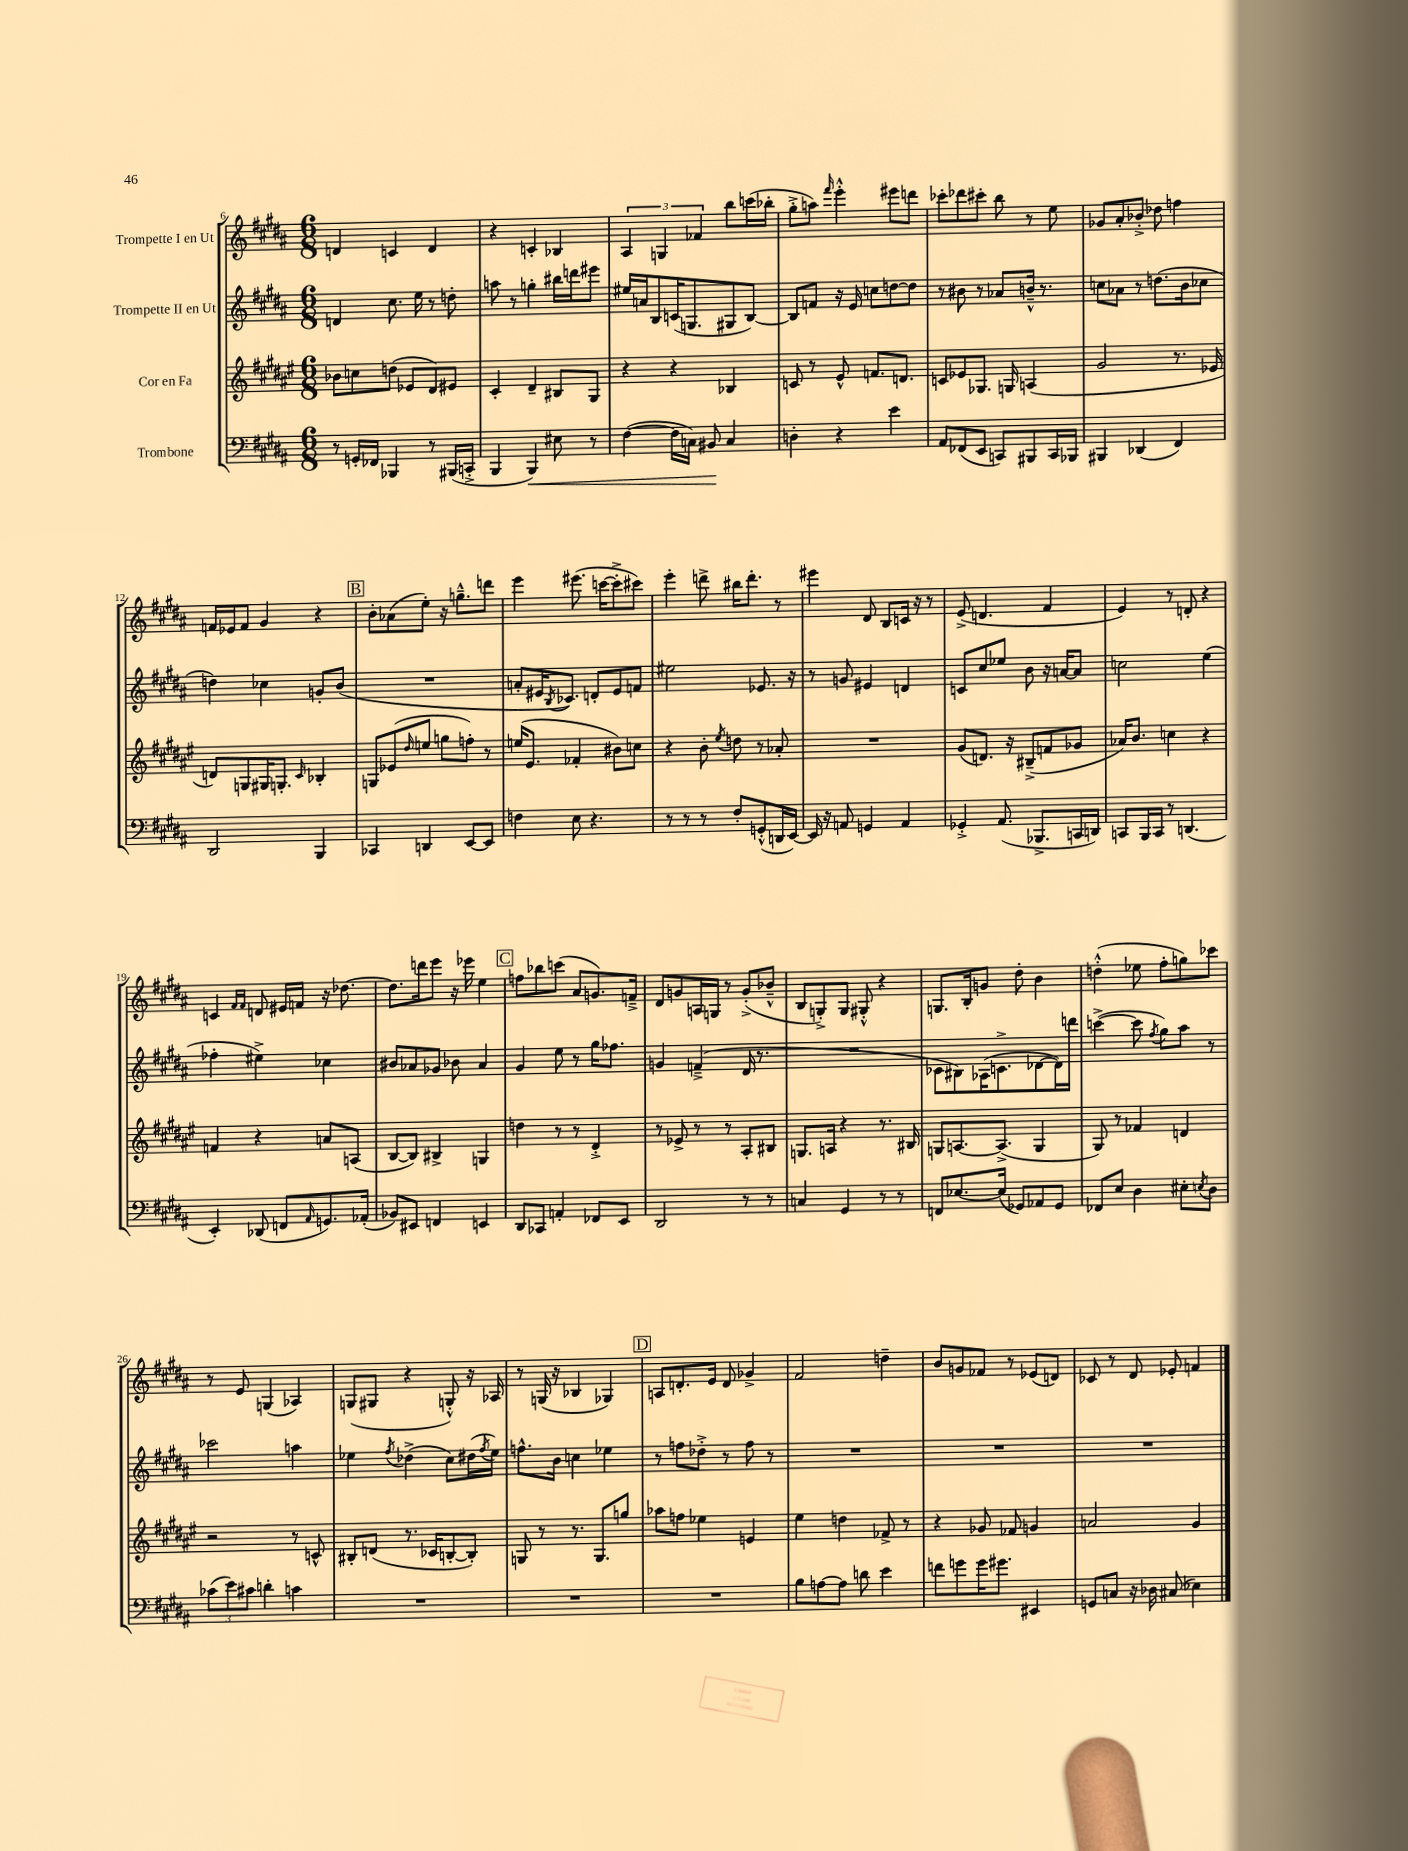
<<
\new StaffGroup <<
\new Staff = "s0" \with { instrumentName = "Trompette I en Ut" } {
    \clef treble \key b \major \numericTimeSignature \time 6/8
    d'4 c'4 d'4 |
    r4 c'4-. bes4 |
    \tuplet 3/2 { ais4 g4 fes'4 } b''8 c'''16( bes''16-. |
    gis''8-.-> a''8) \grace { fis'''16 } e'''4-.-^ eis'''8 d'''8 |
    ces'''8-. des'''8 cis'''8-. b''8 r8 e''8 |
    ges'8 ais'8-. bes'8-.-> des''8 f''4 |
    f'16 ees'16 f'8 gis'4 r4 |
    \mark \markup { \box "B" } b'8-. aes'8( e''8-.) r16 g''8.---^ d'''8 |
    e'''4 eis'''8.( c'''16~ c'''8-.-> cis'''8) |
    e'''4-. d'''8-> bis''16 d'''8.-. r8 |
    eis'''4 dis'8 b8 c'16 r16 r8 |
    e'8->( d'4. fis'4 |
    e'4) r8 d'8-. r4 |
    c'4 \grace { fis'16 fis'16 } d'8 eis'16 f'16 r16 des''8.~ |
    des''8. d'''16 e'''8 r16 ees'''16 e''4 |
    \mark \markup { \box "C" } f''8 bes''8 c'''8( ais'8 g'8.) f'16---> |
    dis'8 g'8 a16 g16 r8 g'8-.->( bes'8---^ |
    b8 g8-.->) g8 gis8-.-^ r4 |
    g8. b16-. g'8 dis''8-. b'4 |
    d''4-.-^( ees''8 fis''8-. g''8) ces'''8 |
    r8 e'8 g4( aes4) |
    g8( gis8 r4 g8-.-^) r16 aes16 |
    r8 g16( r16 bes4 ges4) |
    \mark \markup { \box "D" } a8 d'8.-. e'16 d'8 ges'4-> |
    fis'2 d''4-- |
    b'8 g'8 fes'8 r8 ees'8( d'8) |
    ces'8 r8 dis'8 ees'8-. f'4 \bar "|." |
}
\new Staff = "s1" \with { instrumentName = "Trompette II en Ut" } {
    \clef treble \key b \major \numericTimeSignature \time 6/8
    d'4 cis''8. e''16 r8 d''8-. |
    a''8 r8 g''4-. bis''16 d'''16 eis'''8 |
    eis''16 a'16 b8 c'16( g8. gis8 b8~) |
    b8 f'8 r16 e'16 c''8 d''8~ d''8 |
    r8 bis'8 r8 aes'8 b'16---^ r8. |
    c''8 aes'8 r8 d''8.( b'16 ces''8 |
    d''4) ces''4 g'8-. b'8( |
    \mark \markup { \box "B" } R2. |
    a'8-. eis'16 \acciaccatura { b8 } ces'8.) d'8-. eis'8 f'8 |
    eis''2 ees'8. r16 |
    r8 g'8 eis'4 d'4 |
    c'8 cis''8 ees''8 b'8 r16 a'16~ a'8 |
    c''2 e''4( |
    fes''4-. eis''4->) ces''4 |
    bis'8 aes'8 ges'8 bes'8 aes'4 |
    \mark \markup { \box "C" } gis'4 e''8 r8 gis''16 fes''8. |
    g'4 f'4--->( dis'16 r8. |
    R2. |
    ces'8 bis8) aes16( c'8.-> des'8~ des'16) d'''16 |
    c'''4~->( c'''8 \acciaccatura { fis''8 } gis''8) ais''8 r8 |
    ces'''2 a''4 |
    ees''4 \acciaccatura { fis''8 } des''4->( cis''8) dis''16( \acciaccatura { fis''8 } ees''16) |
    f''8.-^ b'16 c''4 ees''4 |
    \mark \markup { \box "D" } r8 f''8 des''8-.-> r8 f''8 r8 |
    R2. |
    R2. |
    R2. \bar "|." |
}
\new Staff = "s2" \with { instrumentName = "Cor en Fa" } {
    \clef treble \key fis \major \numericTimeSignature \time 6/8
    bes'8 c''8 d''8( ees'8 dis'8) eis'8 |
    cis'4-. dis'4-- bis8 gis8 |
    r4 r4 bes4 |
    c'8 r8 eis'8-^ f'8. d'8. |
    c'8 ees'8 ges8. g16 a4( |
    gis'2 r8. ees'16 |
    d'8) g8 gis16 g8.-. \grace { cis'16 } bes4-. |
    \mark \markup { \box "B" } g8 ees'8( \grace { dis''16 } e''8 g''8 f''8-.) r8 |
    e''16( eis'8. fes'4-. bis'8) c''8 |
    r4 b'8-. \acciaccatura { eis''8 } d''8 r8 aes'8-. |
    R2. |
    gis'8( d'8.) r16 bis8--->( f'8 ges'8 |
    aes'16) b'8. c''4 r4 |
    f'4 r4 a'8 a8( |
    b8~ b8) bis4-> g4 |
    \mark \markup { \box "C" } d''4 r8 r8 dis'4-.-> |
    r8 ees'8-> r8 r8 ais8-. bis8 |
    g8. a16 r4 r8. bis16 |
    g8 a8.~ a8.->( g4 |
    gis8) r8 fes'4 d'4 |
    r2 r8 c'8-^ |
    bis8-. d'8( r8. ces'16 b8~-. b8-.) |
    g8 r8 r8. g8. g''8 |
    \mark \markup { \box "D" } aes''8 f''8 ees''4 e'4 |
    eis''4 d''4 fes'8-> r8 |
    r4 ges'8 fes'8 g'4 |
    a'2 gis'4 \bar "|." |
}
\new Staff = "s3" \with { instrumentName = "Trombone" } {
    \clef bass \key b \major \numericTimeSignature \time 6/8
    r8 g,16-. fes,16 bes,,4 r8 bis,,16( c,16-.-> |
    b,,4 b,,4\<) eis8 r8 |
    fis4~( fis16 c16) bis,8\! c4 |
    d4-. r4 e'4 |
    ais,8 fes,8( e,8 c,8) bis,,8 c,16 bes,,16 |
    bis,,4 des,4( fis,4) |
    dis,2 b,,4 |
    \mark \markup { \box "B" } ces,4 d,4 e,8~ e,8 |
    f4 e8 r4. |
    r8 r8 r8 fis8-. g,8-.-^( d,16 e,16~) |
    e,16 r16 a,8 g,4 a,4 |
    ges,4-.-> ais,8.( bes,,8.-> c,16 d,16) |
    c,8 b,,16 c,16 r8 d,4.( |
    e,4-.) des,8( f,8 \grace { ais,16 } g,8.) aes,16-.( |
    bes,8) eis,8 f,4 e,4 |
    \mark \markup { \box "C" } dis,8 ces,8 a,4-. fes,8 e,8 |
    dis,2 r8 r8 |
    c4 gis,4 r8 r8 |
    f,8 ees8.~ ees16( ges,8) aes,8 ges,8 |
    fes,8 e8 dis4 eis8-. \acciaccatura { e8 } dis8 |
    \tuplet 3/2 { ces'8( e'8) cis'8 } d'4-. c'4 |
    R2. |
    R2. |
    \mark \markup { \box "D" } R2. |
    b8 a8~ a8 d'8 e'4 |
    f'8 g'8 g'16 gis'8. eis,4 |
    g,8 c8 r16 des16 cis8( ees4) \bar "|." |
}
>>
>>
\layout { \context { \Score currentBarNumber = #6 } }
